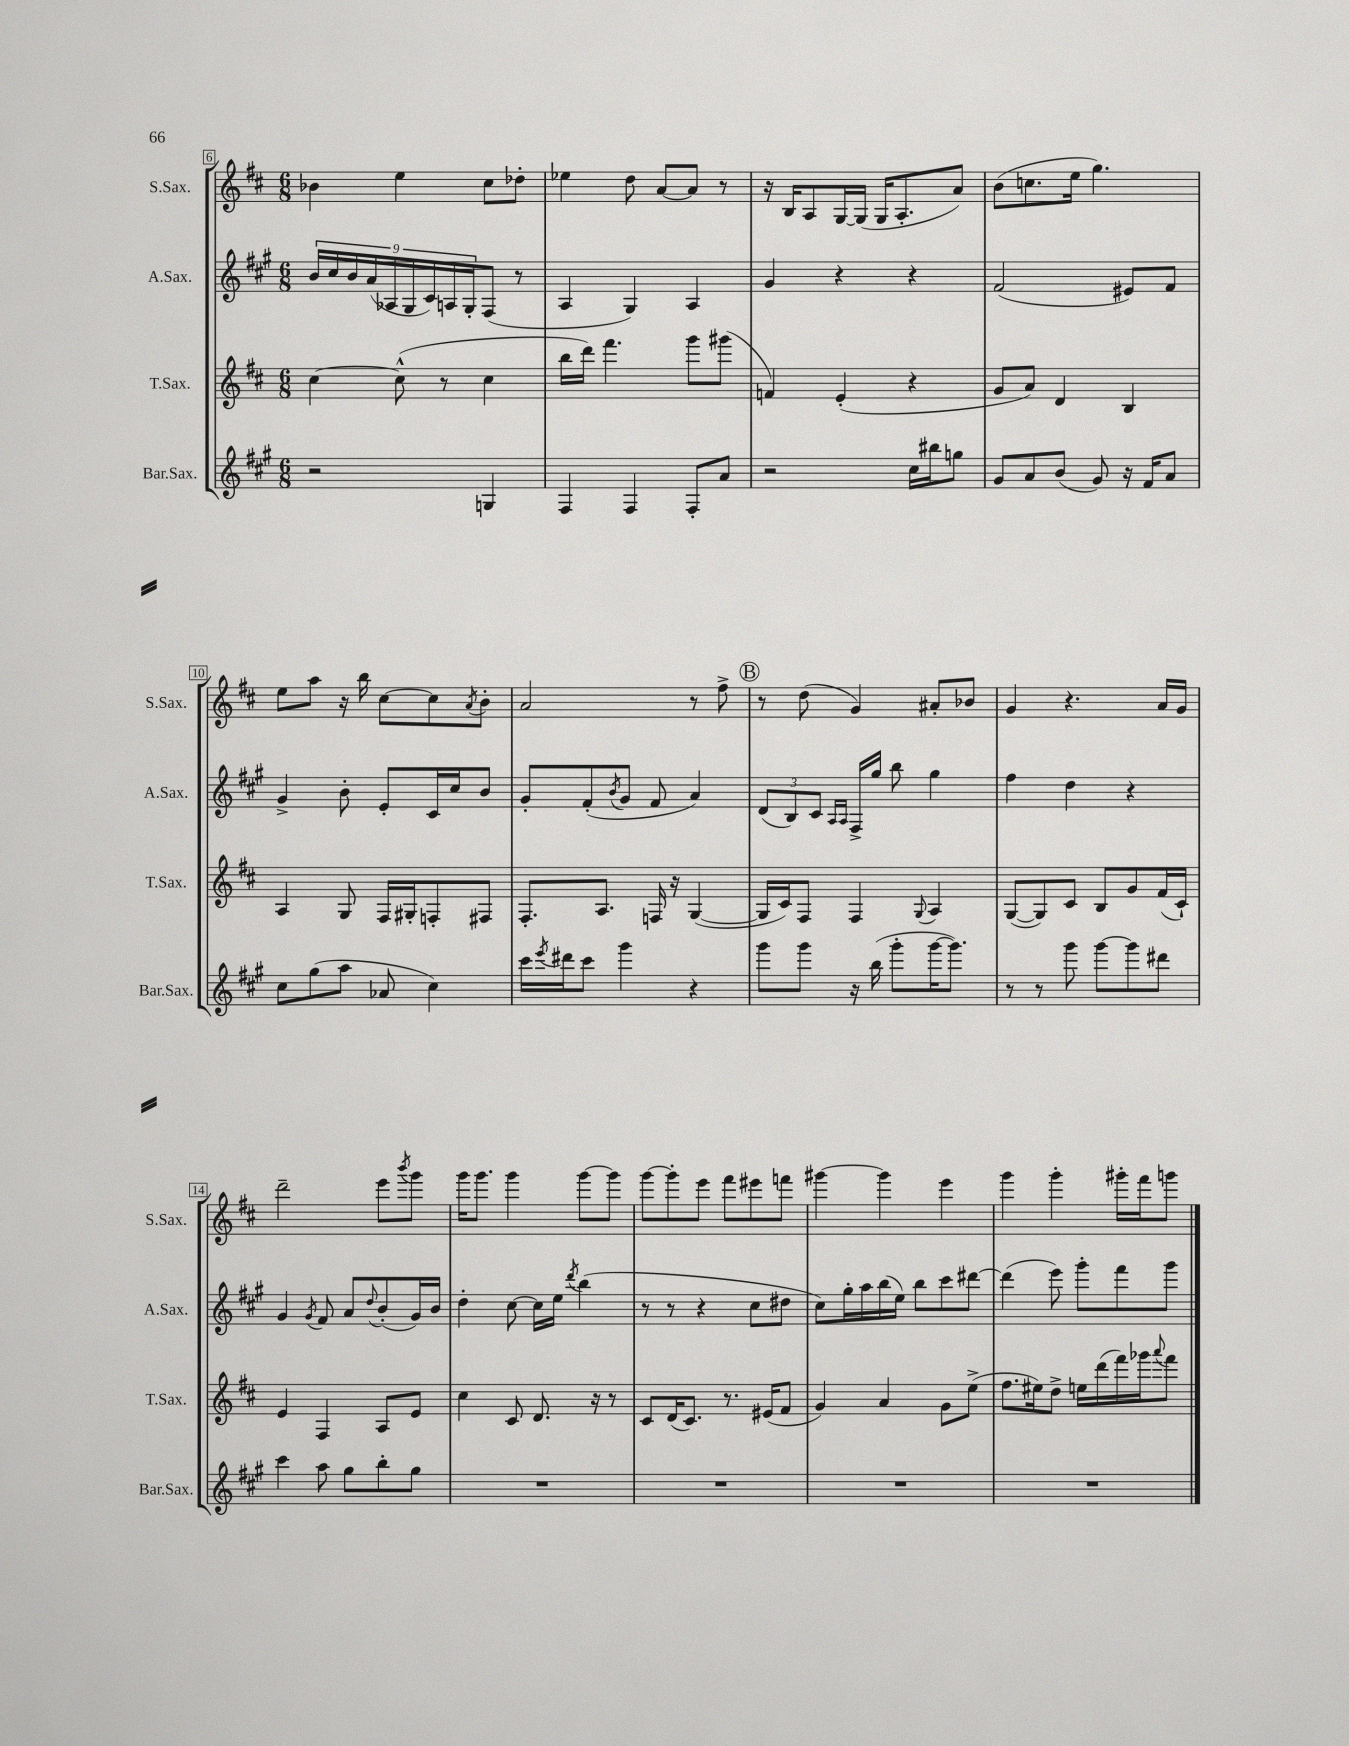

**kern	**kern	**kern	**kern
*part4	*part3	*part2	*part1
*staff4	*staff3	*staff2	*staff1
*I"Bar.Sax.	*I"T.Sax.	*I"A.Sax.	*I"S.Sax.
*I'Bar.Sax.	*I'T.Sax.	*I'A.Sax.	*I'S.Sax.
*clefG2	*clefG2	*clefG2	*clefG2
*k[f#c#g#]	*k[f#c#]	*k[f#c#g#]	*k[f#c#]
*M6/8	*M6/8	*M6/8	*M6/8
=6	=6	=6	=6
2r	[4cc#\	18b/LL	4b-X\
.	.	18cc#/	.
.	.	18b/	.
.	.	(18a/	.
.	.	18A-X/	.
.	(8cc#^^\]	.	4ee\
.	.	18G#/	.
.	.	18c#/)	.
.	8r	.	.
.	.	18An/	.
.	.	18G#'/J	.
4Gn/	4cc#\	(8F#/J	8cc#\L
.	.	8r	8dd-X'\J
=7	=7	=7	=7
4F#/	16bb\LL	4A/	4ee-X\
.	16ddd\JJ)	.	.
.	4.fff#\	.	.
4F#/	.	4G#/)	8dd\
.	.	.	[8a/L
8F#'/L	8ggg\L	4A/	8a/J]
8a/J	(8ggg#X\J	.	8r
=8	=8	=8	=8
2r	4fn/)	4g#/	16r
.	.	.	16B/KL
.	.	.	8A/
.	(4e'/	4r	[16G/L
.	.	.	(16G/JJ]
.	.	.	16G/KL
.	.	.	8.A'/
16cc#\LL	4r	4r	.
16bb#X\J	.	.	.
8ggn\J	.	.	8a/J)
=9	=9	=9	=9
8g#/L	8g/L	(2f#/	(8b\L
8a/	8a/J)	.	8.ccn\
(8b/J	4d/	.	.
.	.	.	16ee\Jk
8g#/)	.	.	4.gg\)
16r	4B/	8e#X/L)	.
16f#/KL	.	.	.
8a/J	.	8f#/J	.
!!LO:LB:g=z
=10	=10	=10	=10
8cc#\L	4A/	4g#^/	8ee\L
(8gg#\	.	.	8aa\J
8aa\J	8G/	8b'\	16r
.	.	.	16bb\
8a-X/	16F#/LL	8e'/L	[8cc#\L
.	16G#X'/J	.	.
4cc#\)	8Fn'/	16c#/L	8cc#\]
.	.	16cc#/J	.
.	.	.	8qa/
.	8F#X/J	8b/J	8b'\J
=11	=11	=11	=11
16ccc#\LL	8.F#'/L	8g#'/L	2a/
8qeee/	.	.	.
16ddd#X\J	.	.	.
8ccc#\J	.	(8f#'/	.
.	8.A/J	.	.
.	.	8qb/	.
4ggg#\	.	8g#/J	.
.	16Fn/	8f#/	.
.	16r	.	.
4r	([4G/	4a/)	8r
.	.	.	8ff#^\
!!LO:REH:place=s1:t=B
=12	=12	=12	=12
8ggg#\L	16G/LL]	(12d/L	8r
.	16c#/J)	.	.
.	.	12B/)	.
8ggg#\J	8F#/J	.	(8dd\
.	.	12c#/J	.
.	.	16qqA/LL	.
.	.	16qqA/JJ	.
16r	4F#/	16F#^/LL	4g/)
(16bb\	.	16gg#/JJ	.
8ggg#'\L	.	8bb\	.
.	8qqG/	.	.
[16ggg#\K	4A/	4gg#\	8a#X'/L
8.ggg#\J])	.	.	.
.	.	.	8b-X/J
=13	=13	=13	=13
8r	([8G/L	4ff#\	4g/
8r	8G/])	.	.
8ggg#\	8c#/J	4dd\	4.r
[8ggg#\L	8B/L	.	.
8ggg#\]	8g/	4r	.
8ddd#X\J	(16f#/L	.	16a/LL
.	16c#`/JJ)	.	16g/JJ
!!LO:LB:g=z
=14	=14	=14	=14
4ccc#\	4e/	4g#/	2ddd~\
.	.	8qg#/	.
8aa\	4F#/	8f#/	.
8gg#\L	.	8a/L	.
.	.	8qqdd/	.
8bb'\	8A/L	(8b'/	8eee\L
.	.	.	8qbbb/
8gg#\J	8e/J	16g#/L)	8ggg\J
.	.	16b/JJ	.
=15	=15	=15	=15
2.r	4cc#\	4dd'\	16ggg\KL
.	.	.	8.ggg\J
.	8c#/	[8cc#\	4ggg\
.	8.d/	16cc#\LL]	.
.	.	16ee\JJ	.
.	.	8qddd/	.
.	.	(4bb\	[8ggg\L
.	16r	.	.
.	8r	.	8ggg\J]
=16	=16	=16	=16
2.r	8c#/L	8r	[8ggg\L
.	(16d/K	8r	8ggg'\]
.	8.c#/J)	.	.
.	.	4r	8eee\J
.	8.r	.	8fff#\L
.	.	8cc#\L	8eee#X\
.	(16e#X/KL	.	.
.	8f#/J	8dd#X\J	8fffn\J
=17	=17	=17	=17
2.r	4g/)	8cc#\L)	[4ggg#X\
.	.	16gg#'\L	.
.	.	16aa\	.
.	4a/	(16bb\	4ggg#\]
.	.	16ee\JJ)	.
.	.	8bb\L	.
.	8g\L	8ccc#\	4eee\
.	(8ee^\J	[8ddd#X\J	.
=18	=18	=18	=18
2.r	8.ff#\L	(4ddd#\]	4ggg\
.	16ee#X\k)	.	.
.	8dd^\J	8eee\)	4ggg'\
.	16een\LL	8ggg#'\L	.
.	(16ddd\	.	.
.	16fff#\)	8fff#\	16ggg#X'\LL
.	16ggg-X\J	.	16fff#\J
.	8qqaaa/	.	.
.	8fff#\J	8ggg#\J	8gggn\J
==	==	==	==
*-	*-	*-	*-
